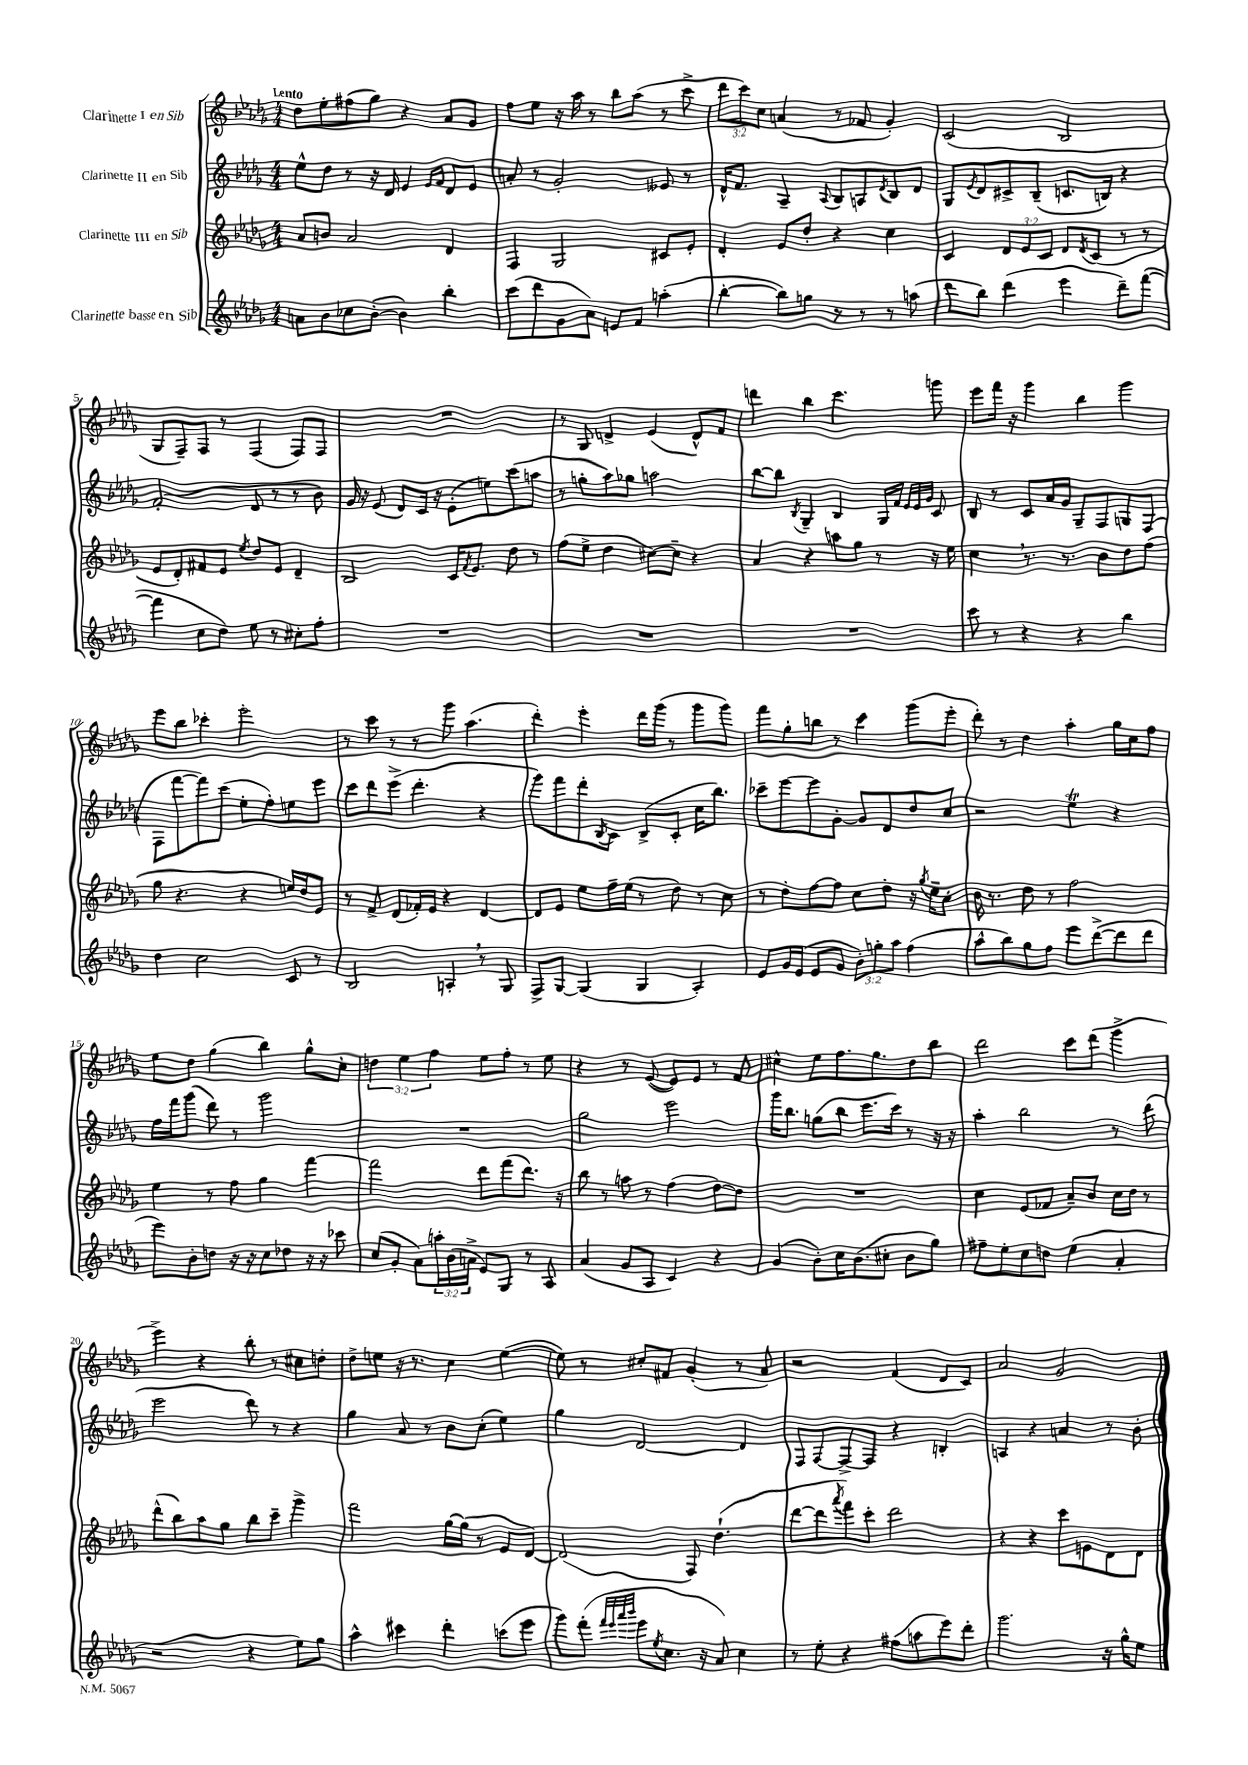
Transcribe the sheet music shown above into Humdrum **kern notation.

**kern	**kern	**kern	**kern
*part4	*part3	*part2	*part1
*staff4	*staff3	*staff2	*staff1
*I"Clarinette basse en Sib	*I"Clarinette III en Sib	*I"Clarinette II en Sib	*I"Clarinette I en Sib
*clefG2	*clefG2	*clefG2	*clefG2
*k[b-e-a-d-g-]	*k[b-e-a-d-g-]	*k[b-e-a-d-g-]	*k[b-e-a-d-g-]
*M4/4	*M4/4	*M4/4	*M4/4
=1	=1	=1	=1
!	!	!	!LO:TX:a:B:t=Lento
8an\L	8a-/L	8ee-^^\L	8dd-\L
8b-\	8bn/J	8dd-\J	8ee-'\
8cc-X\	2a-/	8r	(8ff#X\
([8b-'\J	.	16r	8gg-\J)
.	.	16d-/	.
4b-\])	.	4e-/	4r
.	.	16qqe-/LL	.
.	.	16qqf/JJ	.
4bb-'\	4d-/	8d-/L	8a-/L
.	.	8e-/J	8g-/J
=2	=2	=2	=2
(8ccc\L	4F/	8an'/	8ff\L
8ddd-\	.	8r	8ee-\J
8g-\	2G-/	2g-'/	16r
.	.	.	16aa-\
8a-\J)	.	.	8r
8en/L	.	.	8bb-\L
8f/J	.	.	(8aa-\J
(4aan'\	8c#X/L	8e--X/	8r
.	8e-'/J	8r	8ccc^\
=3	=3	=3	=3
[4bb-'\	4d-'/	16d-^^/KL	12ddd-\L
.	.	8.f/J	.
.	.	.	12ccc\)
.	.	.	12cc\J
8bb-\L])	8e-/L	4A-~/	(4an/
8ggn\J	8dd-'/J	.	.
.	.	8qqA-/	.
8r	4r	8B-/L	8r
8r	.	8An/	8f-X/
.	.	8qd-/	.
8r	4cc\	8B-/	4g-'/)
(8aan\	.	8d-/J	.
=4	=4	=4	=4
8ddd-\L	4c/	8G-/L	(2c/
.	.	8qe-/	.
8bb-\J)	.	8d-/	.
(4ddd-\	12d-/L	8c#X^/	.
.	12e-/	.	.
.	.	(8B-~/J	.
.	12c/J	.	.
4eee-\	8d-/L	8.cn/L	2B-/
.	8qd-/	.	.
.	(8c/J	.	.
.	.	16Bn/Jk)	.
8ddd-~\L)	8r	4r	.
([8fff\J	8r	.	.
!!LO:LB:g=z
=5	=5	=5	=5
4fff\]	8e-/L	(2f'/	8G-/L
.	8d-'/)	.	8F~/)
8cc\L	8f#X/	.	8F/J
8dd-\J)	8e-/J	.	8r
.	8qee-/	.	.
8ee-\	8dd-/L	8d-/	(4F/
8r	8e-/J	8r	.
8cc#X'\L	4d-~/	8r	8F/L)
8ff'\J	.	8b-\)	8F/J
=6	=6	=6	=6
1r	2B-/	16g-/	1r
.	.	16r	.
.	.	(8e-/	.
.	.	8d-/L)	.
.	.	16c/Jk	.
.	.	16r	.
.	16c/KL	(8e-'\L	.
.	8qf/	.	.
.	8.e-/J	.	.
.	.	8een\)	.
.	8dd-\	(8ccc\	.
.	8r	8aan\J	.
=7	=7	=7	=7
1r	(8ff\L	8r	8r
.	8ee-^\J	8ggn'\L	8G-/
.	4dd-\	8aa-\)	4dn^/
.	.	8gg-X\J	.
.	[8cc#X\L)	2aan\	(4e-/
.	8cc#~\J]	.	.
.	4r	.	8d^^/L)
.	.	.	8f/J
=8	=8	=8	=8
1r	4a-/	[8bb-\L	4dddn\
.	.	8bb-\J]	.
.	.	8qB-/	.
.	4r	4G-~/	4bb-\
.	8aan\L	4B-/	4.ccc\
.	8gg-\J	.	.
.	8r	16G-/LL	.
.	.	16f/JJ	.
.	.	32qqe-/LLL	.
.	.	32qqe-/	.
.	.	32qqg-/JJJ	.
.	16r	8c/	8gggn\
.	16ee-\	.	.
=9	=9	=9	=9
8ccc\	4cc,\	8B-/	8eee-\L
8r	.	8r	16fff\Jk
.	.	.	16r
4r	8.r	8c/L	4ggg-\
.	.	16a-/L	.
.	8.r	16g-/JJ	.
4r	.	8G-~/L	4bb-\
.	8b-\L	8F/	.
4bb-\	8dd-\	8Gn/	4ggg-\
.	(8ff\J	(8F/J	.
!!LO:LB:g=z
=10	=10	=10	=10
4dd-\	8gg-\	8F\L	8eee-\L
.	4.r	[8fff\	8bb-\J
2cc\	.	8fff\])	4ccc-X'\
.	.	(8ccc\J	.
.	4r	8ee-'\L	2eee-'\
.	.	8ff'\)	.
8c/	16een/LL)	8een\	.
.	16dd-/J	.	.
8r	8e-/J	8eee-\J	.
=11	=11	=11	=11
2B-/	8r	8ccc\L	8r
.	8f^/	8ddd-\	8ccc\
.	(8d-/L	(8eee-^\J	8r
.	16f-X'/L)	4.ddd-'\	8r
.	16e-/JJ	.	.
4An',/	4r	.	8ggg-\
.	.	.	(4.aa-\
8r	[4d-/	4r	.
8G-/	.	.	.
=12	=12	=12	=12
8F^/L	8d-/L]	8ggg-\L)	4ddd-'\)
[8G-/J	8e-/J	8fff\	.
(4G-/]	8ee-\L	8ddd-'\	4eee-'\
.	.	8qB-/	.
.	16ff~\L	8c\J	.
.	(16ee-\JJ	.	.
4G-/	8r	(8B-^/L	16ddd-\LL
.	.	.	(16ggg-\JJ
.	8dd-\)	8c'/J	8r
4A-'/)	8r	16cc\KL	8ggg-\L
.	.	8.bb-\J)	.
.	8cc\	.	8ggg-\J)
=13	=13	=13	=13
8e-/L	8r	8ccc-X~\L	8fff\L
16g-/L	8dd-'\L	[8eee-\	8gg-'\
(16e-/JJ	.	.	.
8e-/L	[8ff\	8eee-\]	8bbn\J
8g-/J	8ff\J]	[8g-'\J	8r
12b-'\L)	8cc\L	8g-/L]	4ccc\
12ggn'\	.	.	.
.	8dd-'\J	8d-/	.
12aa-\J	.	.	.
(4ff\	16r	8dd-/	(8ggg-\L
.	8qgg-/	.	.
.	16ee-~\KL	.	.
.	8cc'\J	8cc/J	8eee-'\J
=14	=14	=14	=14
8aa-^^\L	16b-\	2r	8ddd-'\)
.	8.r	.	.
8bb-\)	.	.	8r
8gg-\	8dd-\	.	4dd-\
8ff\J	8r	.	.
8eee-\L	2ff\	4ee-T\	4aa-'\
([8ddd-^\	.	.	.
8ddd-\]	.	4r	16gg-\LL
.	.	.	16cc\J
8ddd-\J	.	.	8ff\J
!!LO:LB:g=z
=15	=15	=15	=15
8eee-\L)	4ee-\	16ff\LL	8ee-\L
.	.	16fff\J	.
8b-'\	.	(8ggg-\J	8dd-\J
8ddn\J	8r	8ddd-\)	(4gg-\
16r	8ff\	8r	.
16r	.	.	.
8cc\L	4gg-\	2ggg-\	4bb-\)
8dd-X\J	.	.	.
16r	[4fff\	.	8gg-^^\L
16r	.	.	.
8ccc-X\	.	.	8cc'\J
=16	=16	=16	=16
(8cc/L	2fff\]	1r	6ddn\
8g-'/J	.	.	.
.	.	.	6ee-\
8a-\L)	.	.	.
.	.	.	6ff\
24aan'\L	.	.	.
(24b-\	.	.	.
24an^\JJ	.	.	.
8e-/L)	8ddd-\L	.	8ee-\L
8G-/J	(8fff\	.	8ff'\J
8r	8.ddd-\J)	.	8r
8A-/	.	.	8ee-\
.	16r	.	.
=17	=17	=17	=17
(4a-/	8bb-\	2gg-\	4r
.	8r	.	.
8g-/L	8aan\	.	8r
8A-/J	8r	.	([8e-/
4c/)	(4ff\	2eee-\	8e-/L])
.	.	.	8e-/J
4r	[8dd-\L)	.	8r
.	8dd-\J]	.	8f/
=18	=18	=18	=18
(4g-/	1r	16ggg-\KL	4cc#X^^\
.	.	8.bb-\J	.
8b-'\L)	.	(8ggn\L	8ee-\L
16cc\K	.	8bb-\J	8.ff\
(8.b-\	.	.	.
.	.	8.eee-\L	.
.	.	.	8.gg-\
8cc#X'\J	.	.	.
.	.	16ccc\Jk)	.
8b-\L	.	8r	8dd-\
8gg-\J)	.	16r	8bb-\J
.	.	16r	.
=19	=19	=19	=19
8ff#X~\L	4cc\	4aa-'\	2ddd-\
8ee-'\	.	.	.
8cc\	(8e-/L	2bb-\	.
8ddn\J	8f-X/J	.	.
(4ee-\	8a-~/L)	.	8ccc\L
.	8b-/J	.	(8ddd-\J
4a-'/	16cc\LL	8r	4ggg-^\
.	16dd-\JJ	.	.
.	8r	(8ddd-\	.
!!LO:LB:g=z
=20	=20	=20	=20
2r	(8ddd-^^\L	2eee-\	4eee-^\)
.	8bb-\)	.	.
.	8aa-\	.	4r
.	8gg-\J	.	.
4r	8bb-\L	8ddd-\)	8bb-'\
.	8ccc~\J	8r	8r
8ee-\L)	4ggg-^\	4r	8cc#X\L
8gg-\J	.	.	8ddn'\J
=21	=21	=21	=21
4aa-^^\	2fff\	4gg-\	8dd-^\L
.	.	.	8een\J
4ccc#X\	.	8a-/	16r
.	.	.	8.r
.	.	8r	.
4ddd-'\	[16gg-\LL	8b-\L	4cc\
.	(16gg-\JJ]	.	.
.	8r	(8cc'\J	.
(8cccn\L	8e-/L	4ee-\)	([4ee\
8eee-\J	[8d-/J)	.	.
=22	=22	=22	=22
8ggg-\L)	(2d-/]	4gg-\	8ee\])
(8fff'\J	.	.	8r
32qqfff/LLL	.	.	.
32qqeee-/	.	.	.
32qqaaa-/	.	.	.
32qqbbb-/JJJ	.	.	.
8eee-\L	.	[2d-/	8cc#X'/L
8qee-/	.	.	.
8.cc\J	.	.	8f#X/J
.	8F/)	.	(4g-'/
16r	.	.	.
8a-/)	(4.dd-`\	.	.
4cc\	.	4d-/]	8r
.	.	.	8a-/)
=23	=23	=23	=23
8r	[8ddd-\L	8F/L	2r
8ee-'\	8ddd-\]	[8F/	.
.	8qaaa-/	.	.
4r	8fff\)	8F^/_	.
.	8ccc'\J	8F/J]	.
(8ff#X\L	2ddd-\	4r	(4f/
8aan\	.	.	.
8eee-\)	.	4Bn'/	8d-/L
8ddd-'\J	.	.	8c/J)
=24	=24	=24	=24
2.ggg-\	4r	4An/	2a-/
.	4r	4r	.
.	8ccc\L	4an/	2g-/
.	8en\	.	.
16r	8d-\	8r	.
16gg-^^\KL	.	.	.
8ee-\J	8d-\J	8b-'\	.
==	==	==	==
*-	*-	*-	*-
